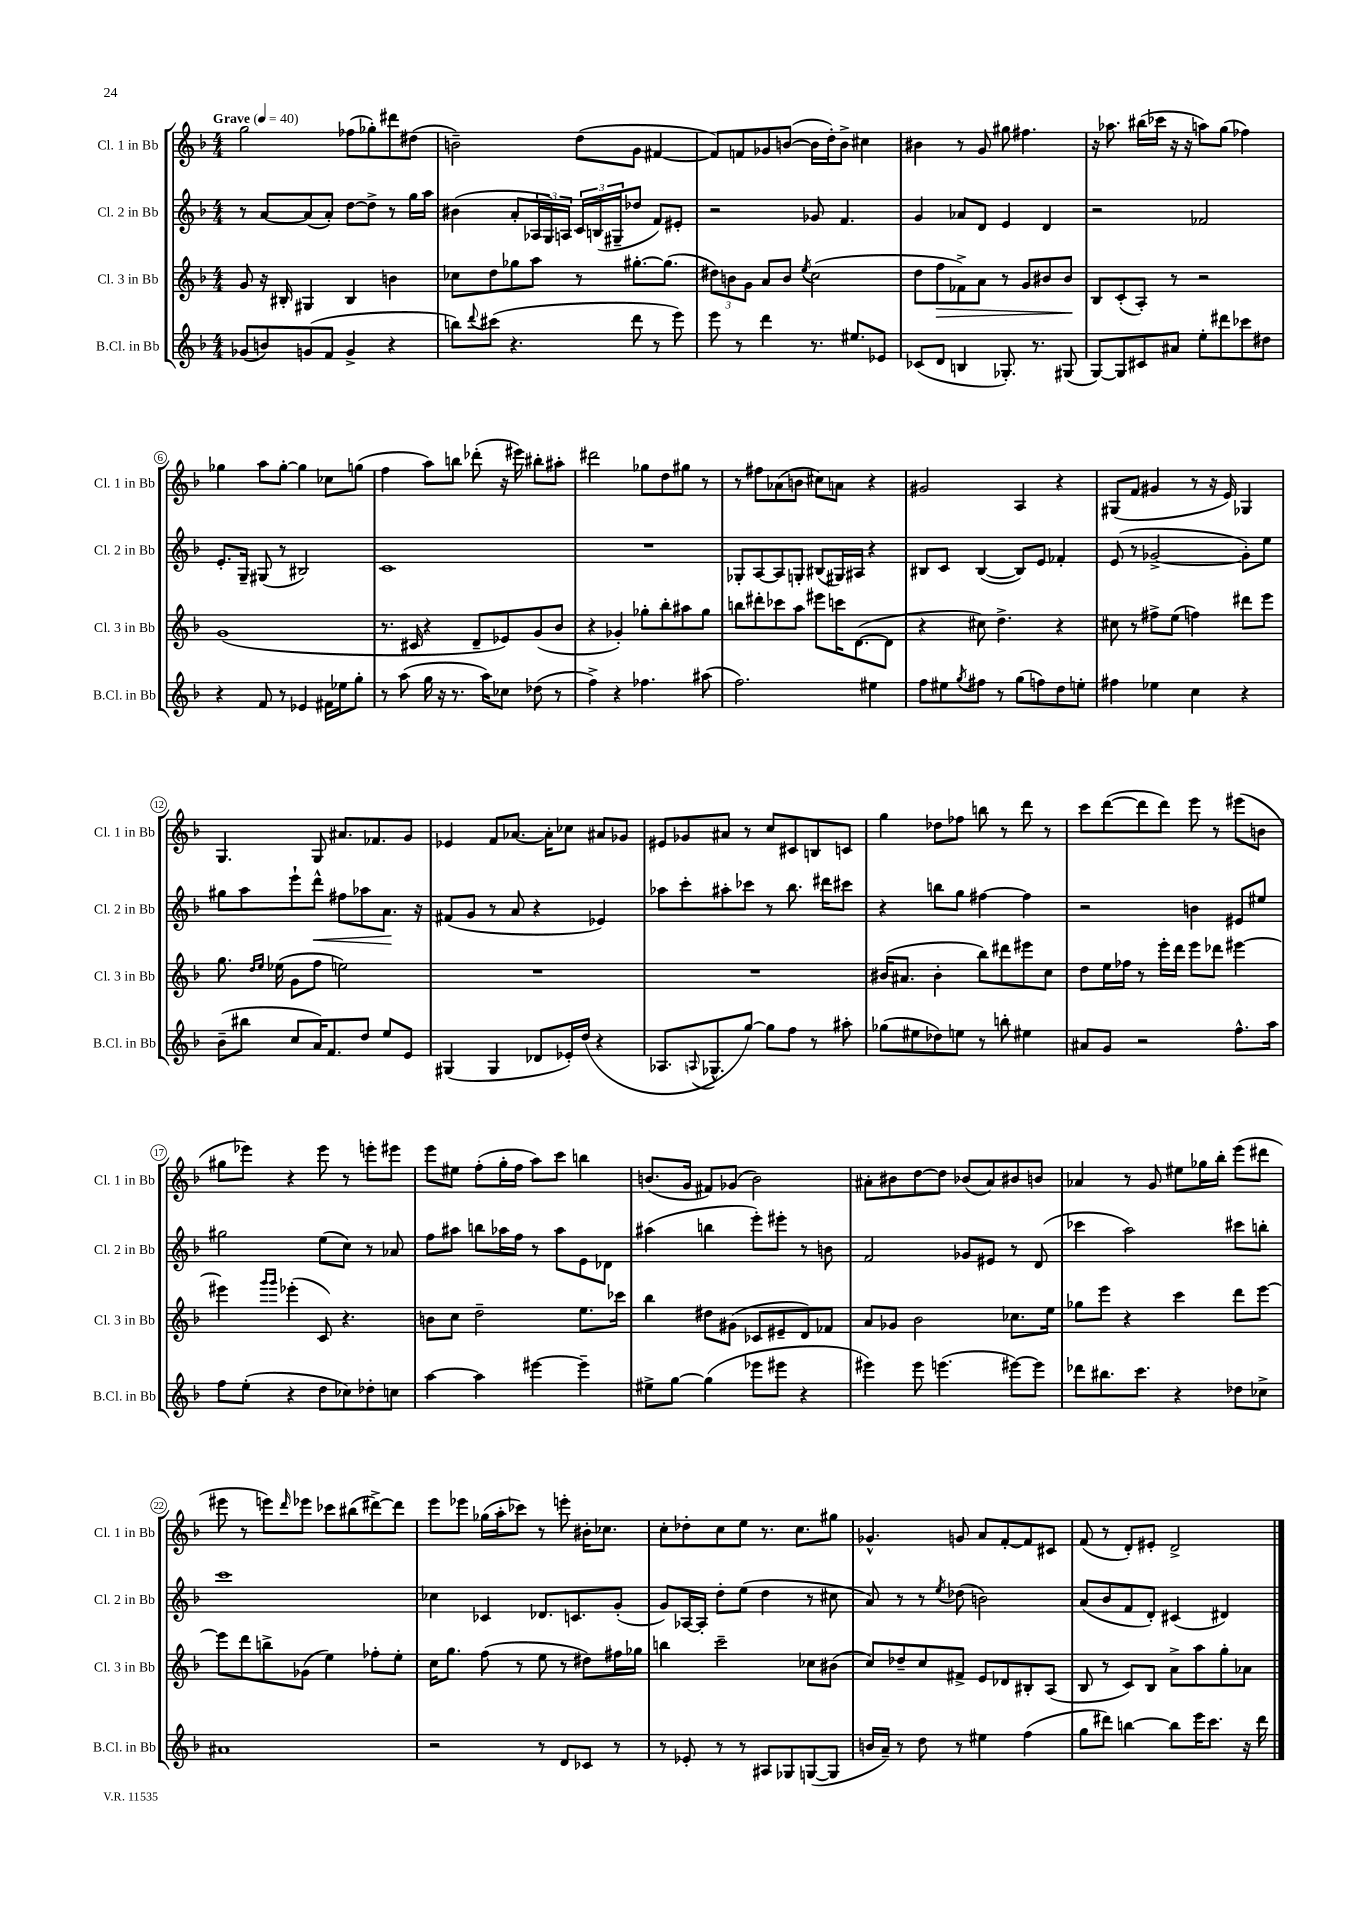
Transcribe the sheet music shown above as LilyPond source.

<<
\new StaffGroup <<
\new Staff = "s0" \with { instrumentName = "Cl. 1 in Bb" shortInstrumentName = "Cl. 1 in Bb" } {
    \clef treble \key f \major \numericTimeSignature \time 4/4 \tempo "Grave" 4 = 40
    g''2 fes''8( ges''8-.) dis'''8 dis''8( |
    b'2--) d''8( g'8 fis'4~ |
    fis'8) f'8 ges'8 b'8~( b'16 d''16-.) b'8-> cis''4 |
    bis'4 r8 g'8 gis''8 fis''4. |
    r16 aes''8. bis''16( ces'''16 r16 r16 a''8) g''8( fes''4) |
    ges''4 a''8 ges''8~-. ges''4 ces''8 g''8( |
    f''4 a''8) b''8 des'''8-.( r16 eis'''16) bis''8-. ais''8-. |
    dis'''2 ges''8 d''8 gis''8 r8 |
    r8 fis''8 aes'8( b'8 cis''8) a'8 r4 |
    gis'2 a4 r4 |
    gis8( f'8 gis'4 r8 r16 e'16) ges4 |
    g4. g8 ais'8. fes'8. g'8 |
    ees'4 f'8 aes'8.~ aes'16-. ces''8 ais'8 ges'8 |
    eis'8 ges'8 ais'8 r8 c''8 cis'8 b8 c'8 |
    g''4 des''8 fes''8 b''8 r8 d'''8 r8 |
    c'''8 d'''8~( d'''8 d'''8) e'''8 r8 eis'''8( b'8 |
    gis''8 ees'''8) r4 ees'''8 r8 e'''8-. eis'''8 |
    e'''8 eis''8 f''8-.( g''16-. f''16 a''8) c'''8 b''4 |
    b'8.( g'16 fis'8) ges'8( b'2) |
    ais'8-. bis'8 d''8~ d''8 bes'8( ais'8) bis'8 b'8 |
    aes'4 r8 g'8 eis''8 ges''16 bes''16-. e'''8( dis'''8 |
    eis'''8 r8 e'''8) \grace { d'''16 } ees'''8 ces'''8 bis''8( dis'''8~->) dis'''8 |
    e'''8 ees'''8 ges''16( a''16-. ces'''8) r8 e'''8-. bis'16-. ces''8. |
    c''8-. des''8-. c''8 e''8 r8. c''8. gis''8 |
    ges'4.-^ g'8 a'8 f'8~-. f'8 cis'8 |
    f'8( r8 d'8-.) eis'8-. d'2-> \bar "|." |
}
\new Staff = "s1" \with { instrumentName = "Cl. 2 in Bb" shortInstrumentName = "Cl. 2 in Bb" } {
    \clef treble \key f \major \numericTimeSignature \time 4/4
    r8 a'8~ a'8( a'8-.) d''8~ d''8-> r8 g''16 a''16 |
    bis'4( a'8-. \tuplet 3/2 { aes16 g16) a16 } \tuplet 3/2 { c'16 b16( gis16-- } des''8 f'8) eis'8-. |
    r2 ges'8 f'4. |
    g'4 aes'8 d'8 e'4 d'4 |
    r2 fes'2 |
    e'8.-. g16-- gis8( r8 bis2) |
    c'1 |
    R1 |
    ges8-. a8~ a8 g8-. bis8( gis16) ais16 r4 |
    bis8 c'8 bis4~( bis8) e'8 fes'4-. |
    e'8( r8 ges'2~-> ges'8-.) e''8 |
    gis''8 a''8 e'''8-! d'''8-^\< fis''8 aes''8 a'8.\! r16 |
    fis'8( g'8 r8 a'8 r4 ees'4) |
    aes''8 c'''8-. ais''8-. ces'''8 r8 bes''8. dis'''16 cis'''8 |
    r4 b''8 g''8 fis''4~ fis''4 |
    r2 b'4 eis'8 eis''8 |
    gis''2 e''8( c''8) r8 aes'8 |
    f''8 ais''8 b''8 aes''16 f''16 r8 aes''8 e'8 des'8 |
    ais''4( b''4 e'''8-.) eis'''8-. r8 b'8 |
    f'2 ges'8 eis'8 r8 d'8( |
    ces'''4 a''2) cis'''8 b''8-. |
    c'''1 |
    ces''4 ces'4 des'8. c'8. g'8-.( |
    g'8) aes16~ aes16-. d''8-. e''8( d''4 r8 cis''8 |
    a'8) r8 r8 \acciaccatura { e''8 } des''8( b'2) |
    a'8( bes'8 f'8 d'8-.) cis'4( dis'4) \bar "|." |
}
\new Staff = "s2" \with { instrumentName = "Cl. 3 in Bb" shortInstrumentName = "Cl. 3 in Bb" } {
    \clef treble \key f \major \numericTimeSignature \time 4/4
    g'8 r16 bis16-. gis4 bis4 b'4 |
    ces''8 d''8 ges''8 a''8 r8 gis''8.~-. gis''8.( |
    \tuplet 3/2 { dis''8) b'8 g'8 } a'8 b'8 \acciaccatura { e''8 } c''2( |
    d''8 f''8\> fes'8->) a'8 r8 g'8 bis'8 bis'8\! |
    bes8 c'8-.( a8-.) r8 r2 |
    g'1( |
    r8. cis'16 r4 d'8-- ees'8) g'8( bes'8 |
    r4 ges'4-.) ges''8-. bes''8-. ais''8 ges''8 |
    b''8 dis'''8-. ces'''8 a''8 eis'''8 c'''16 d'8.~( d'8 |
    r4 cis''8) d''4.-> r4 |
    cis''8 r8 fis''8-> e''8( f''4) dis'''8 e'''8 |
    g''8. \grace { d''16 e''16 } ees''16( g'8 f''8 e''2) |
    R1 |
    R1 |
    bis'16( ais'8. bis'4-. bes''8) dis'''8 eis'''8 c''8 |
    d''8 e''16 fes''16 r8 e'''16-. d'''16 e'''8 des'''8 eis'''4~ |
    eis'''4 \grace { g'''16 g'''16 } ees'''4-.( c'8) r4. |
    b'8 c''8 d''2-- e''8. ces'''16 |
    bes''4 dis''8 gis'8( ces'8 eis'8-- d'8) fes'8 |
    a'8 ges'8 bes'2 ces''8. e''16 |
    ges''8 e'''8 r4 c'''4 d'''8 e'''8~ |
    e'''8 d'''8 b''8-> ges'8( e''4) fes''8-. e''8-. |
    c''16 g''8. f''8( r8 e''8 r8 dis''8) fis''16 ges''16 |
    b''4 c'''2-- ces''8 bis'8( |
    c''8) des''8-- c''8 fis'8-> e'8 des'8 bis8-. a8( |
    bes8 r8 c'8) bes8 a'8-> a''8 g''8-. aes'8 \bar "|." |
}
\new Staff = "s3" \with { instrumentName = "B.Cl. in Bb" shortInstrumentName = "B.Cl. in Bb" } {
    \clef treble \key f \major \numericTimeSignature \time 4/4
    ges'8( b'8) g'8( f'8 g'4-> r4 |
    b''8) \appoggiatura { d'''8 } cis'''8( r4. d'''8 r8 e'''8) |
    e'''8 r8 d'''4 r8. eis''8. ees'8 |
    ces'8( d'8 b4 ges8.-.) r8. gis8( |
    g8~) g8 cis'8 ais'8 e''8-. dis'''8 ces'''8 dis''8 |
    r4 f'8 r8 ees'4 fis'16 ees''16 g''8-. |
    r8 a''8( g''16 r16 r8. a''16) ces''8 des''8( r8 |
    f''4->) r4 fes''4. ais''8( |
    f''2.) eis''4 |
    f''8 eis''8 \acciaccatura { g''8 } fis''8 r8 g''8( f''8) d''8 e''8-. |
    fis''4 ees''4 c''4 r4 |
    bes'8--( bis''8 c''8 a'16) f'8. d''8 e''8 e'8 |
    gis4( gis4 des'8 ees'16-.) d''16( r4 |
    aes8. \appoggiatura { a8 } ges8.-^ g''8~) g''8 f''8 r8 ais''8-. |
    ges''8( eis''8 des''8) e''8 r8 b''8-. eis''4 |
    ais'8 g'8 r2 f''8.-^ a''16 |
    f''8 e''8-.( r4 d''8 ces''8) des''8-. c''8 |
    a''4~ a''4 eis'''4~ eis'''4-- |
    eis''8-> g''8~ g''4( ees'''8 eis'''8 r4 |
    eis'''4) eis'''8 e'''4.( eis'''8~) eis'''8 |
    des'''8 bis''8. c'''8. r4 des''8 ces''8-> |
    ais'1 |
    r2 r8 d'8 ces'8 r8 |
    r8 ees'8-. r8 r8 ais8 ges8 g8~( g8 |
    b'16 a'16--) r8 d''8 r8 eis''4 f''4( |
    g''8 dis'''8) b''4~ b''8 e'''16 c'''8. r16 dis'''16 \bar "|." |
}
>>
>>
\layout { \context { \Score \override BarNumber.stencil = #(make-stencil-circler 0.1 0.3 ly:text-interface::print) } }
